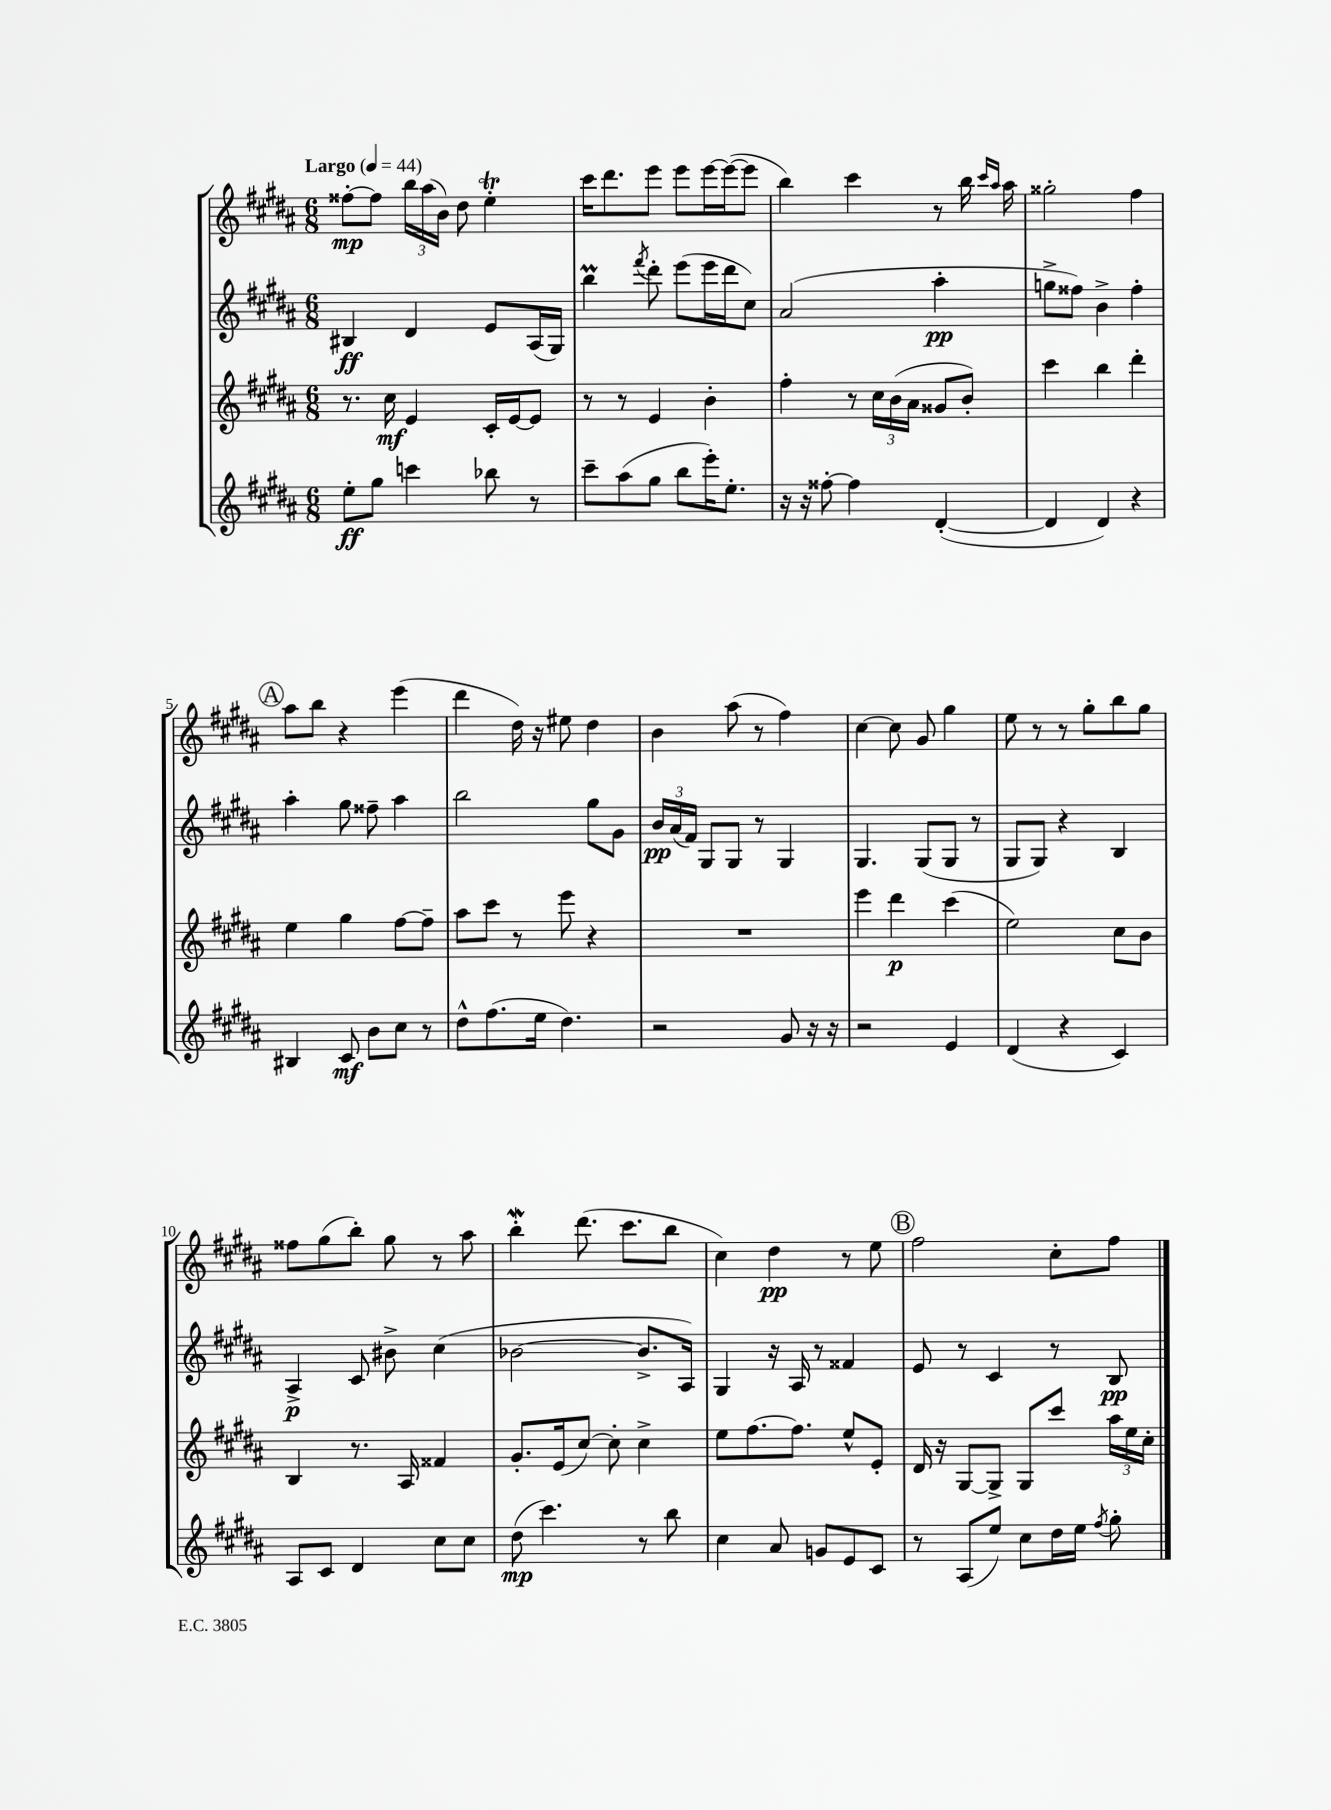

**kern	**kern	**kern	**kern
*staff4	*staff3	*staff2	*staff1
*clefG2	*clefG2	*clefG2	*clefG2
*k[f#c#g#d#a#]	*k[f#c#g#d#a#]	*k[f#c#g#d#a#]	*k[f#c#g#d#a#]
*M6/8	*M6/8	*M6/8	*M6/8
*MM44	*MM44	*MM44	*MM44
8ee'	8.r	4B#	[8ff##'
8gg#	.	.	8ff##]
.	16cc#	.	.
4ccc	4e	4d#	24bb
.	.	.	(24aa#
.	.	.	24b)
.	.	.	8dd#
8bb-	16c#'	8e	4ee'
.	[16e	.	.
8r	8e]	(16A#	.
.	.	16G#)	.
=	=	=	=
8ccc#~	8r	4bb	16ccc#
.	.	.	8.ddd#
(8aa#	8r	.	.
.	.	8qfff#	.
8gg#	4e	8ddd#'	8eee
8bb	.	(8eee	8eee
16eee')	4b'	16eee	[16eee
8.ee'	.	16ddd#	(16eee_
.	.	8cc#)	8eee]
=	=	=	=
16r	4ff#'	(2a#	4bb)
16r	.	.	.
[8ff##'	.	.	.
4ff##]	8r	.	4ccc#
.	24cc#	.	.
.	(24b	.	.
.	24a#	.	.
([4d#'	8g##	4aa#'	8r
.	8b')	.	16bb
.	.	.	16qqccc#
.	.	.	16qqaa#
.	.	.	16aa#
=	=	=	=
4d#]	4ccc#	8gg^	2gg##'
.	.	8ff##)	.
4d#)	4bb	4b^	.
4r	4ddd#'	4ff##'	4ff#
=	=	=	=
4B#	4ee	4aa#'	8aa#
.	.	.	8bb
8c#	4gg#	8gg#	4r
8b	.	8ff##~	.
8cc#	[8ff#	4aa#	(4eee
8r	8ff#~]	.	.
=	=	=	=
8dd#^^	8aa#	2bb	4ddd#
(8.ff#	8ccc#	.	.
.	8r	.	16dd#)
16ee	.	.	16r
4.dd#)	8eee	.	8ee#
.	4r	8gg#	4dd#
.	.	8g#	.
=	=	=	=
2r	2.r	24b	4b
.	.	(24a#	.
.	.	24f#)	.
.	.	8G#	.
.	.	8G#	(8aa#
.	.	8r	8r
8g#	.	4G#	4ff#)
16r	.	.	.
16r	.	.	.
=	=	=	=
2r	4eee	4.G#	[4cc#
.	4ddd#	.	8cc#]
.	.	(8G#	8g#
4e	(4ccc#	8G#	4gg#
.	.	8r	.
=	=	=	=
(4d#	2ee)	8G#	8ee
.	.	8G#)	8r
4r	.	4r	8r
.	.	.	8gg#'
4c#)	8cc#	4B	8bb
.	8b	.	8gg#
=	=	=	=
8A#	4B	4A#^	8ff##
8c#	.	.	(8gg#
4d#	8.r	8c#	8bb')
.	.	8b#^	8gg#
.	16A#	.	.
8cc#	4f##	(4cc#	8r
8cc#	.	.	8aa#
=	=	=	=
(8dd#	8.g#'	[2b-	4bb'
4.ccc#)	.	.	.
.	(16e	.	.
.	[8cc#)	.	(8.ddd#
.	8cc#']	.	.
.	.	.	8.ccc#
8r	4cc#^	8.b-^]	.
8bb	.	.	8bb
.	.	16A#)	.
=	=	=	=
4cc#	8ee	4G#	4cc#)
.	[8.ff#	.	.
8a#	.	16r	4dd#
.	8.ff#]	16A#	.
8g	.	8r	.
8e	8ee^^	4f##	8r
8c#	8e'	.	8ee
=	=	=	=
8r	16d#	8e	2ff#
.	16r	.	.
(8A#	[8G#	8r	.
8ee)	8G#^]	4c#	.
8cc#	8G#	.	.
16dd#	8ccc#	8r	8cc#'
16ee	.	.	.
8qff#	.	.	.
8gg#'	24aa#	8B	8ff#
.	24ee	.	.
.	24cc#'	.	.
==	==	==	==
*-	*-	*-	*-
